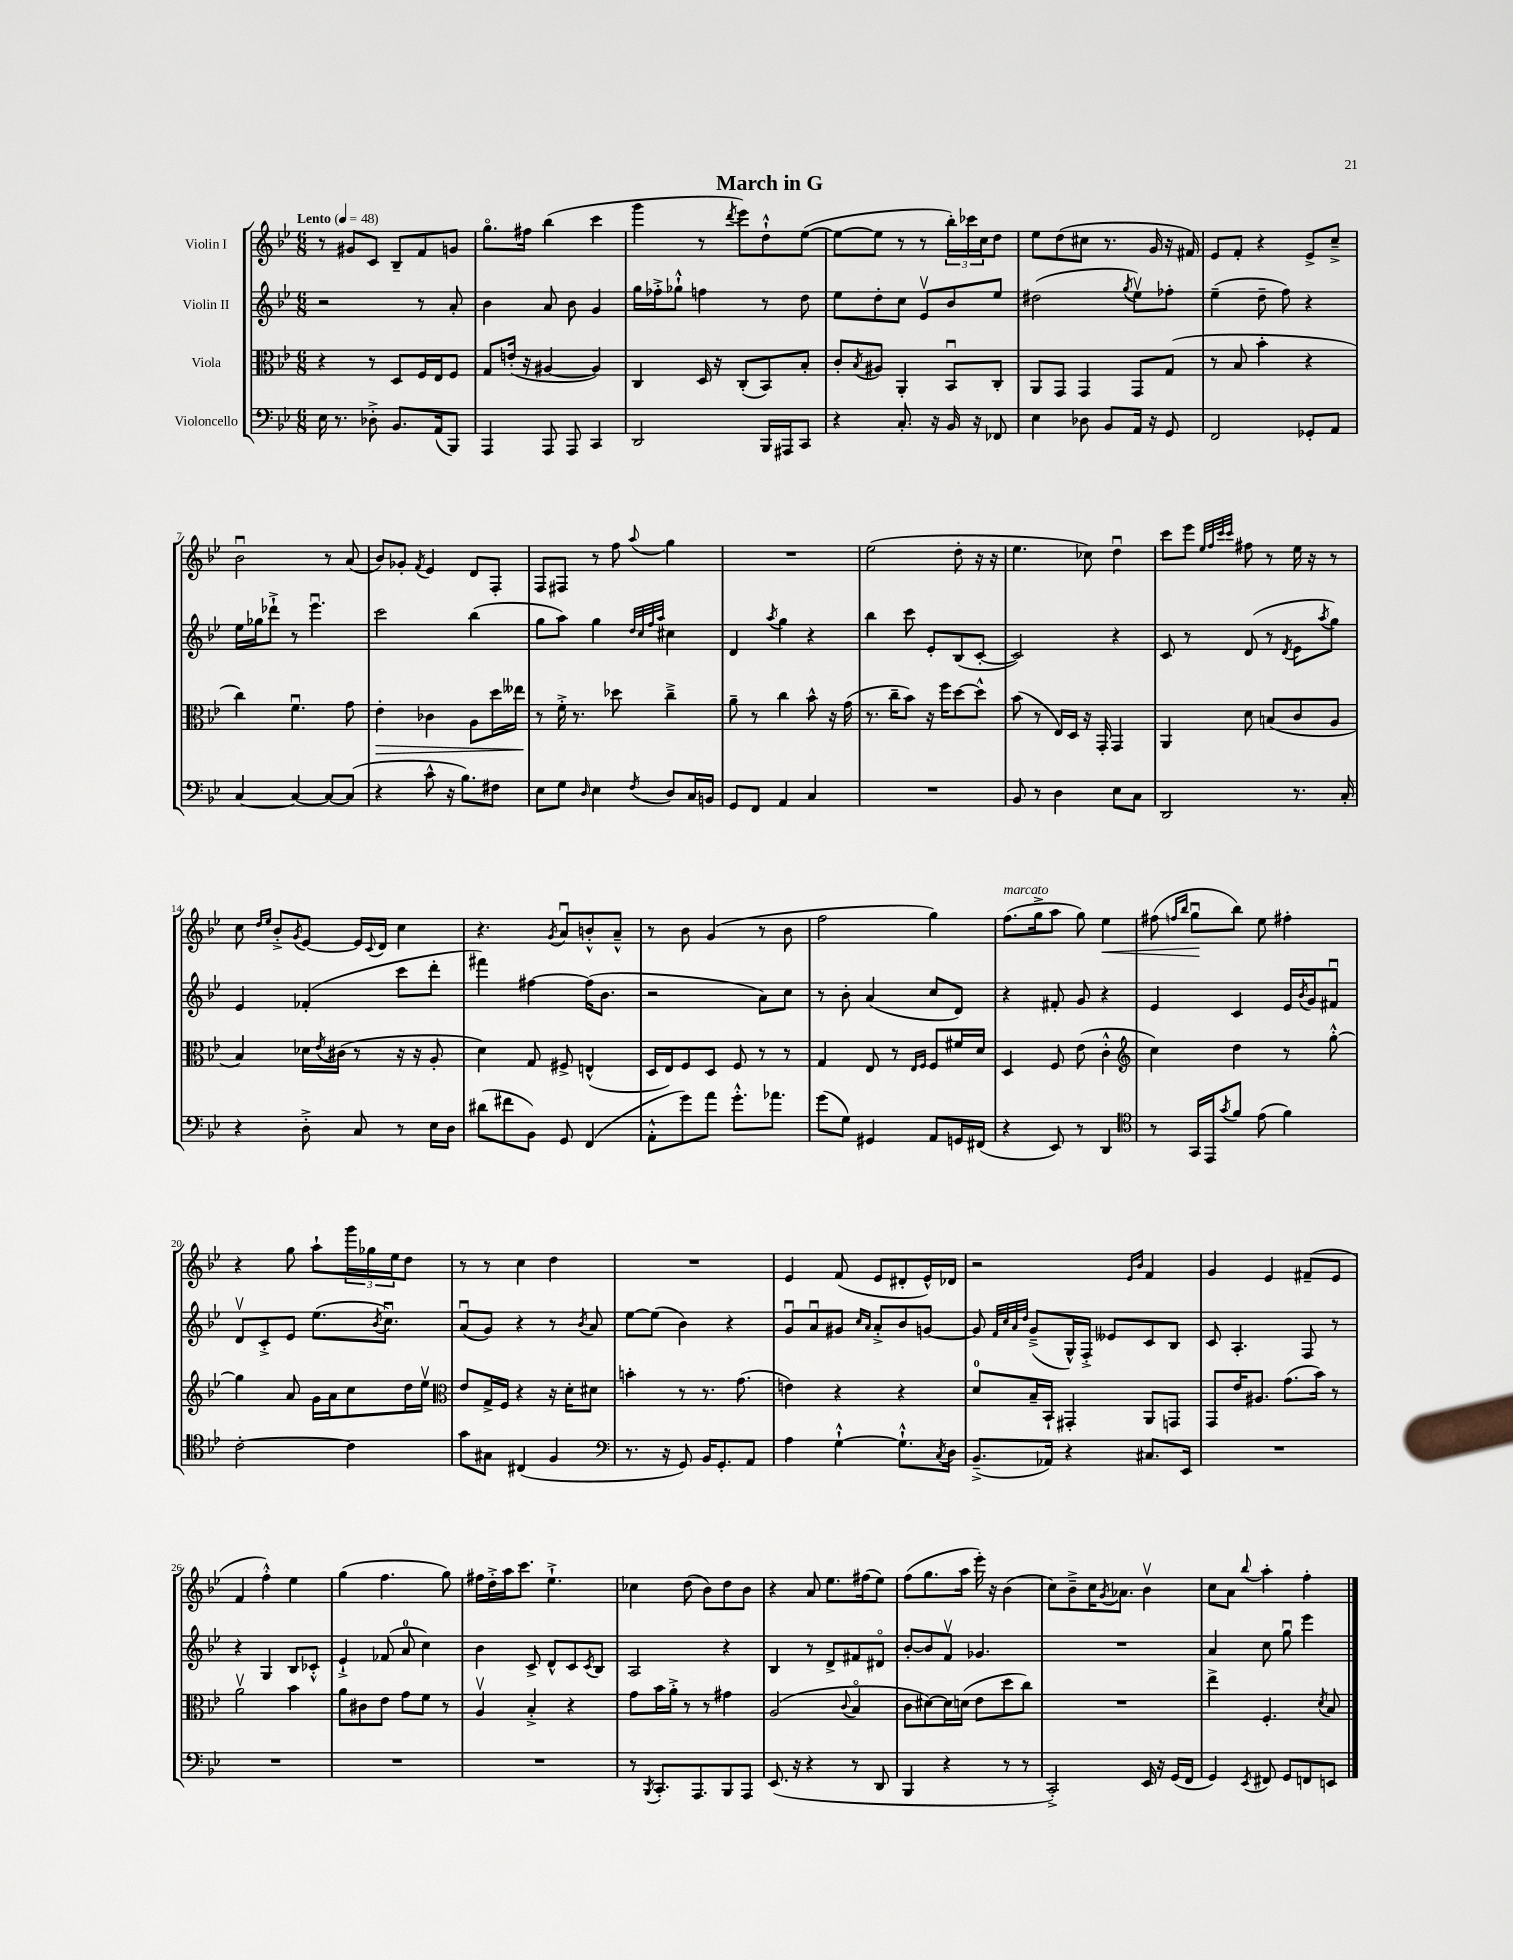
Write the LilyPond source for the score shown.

\header { title = "March in G" }
<<
\new StaffGroup <<
\new Staff = "s0" \with { instrumentName = "Violin I" } {
    \clef treble \key bes \major \numericTimeSignature \time 6/8 \tempo "Lento" 4 = 48
    r8 gis'8 c'8 bes8-- f'8 g'8 |
    g''8.\flageolet fis''16 bes''4( c'''4 |
    g'''4 r8 \acciaccatura { d'''8 } ees'''8) d''8-!-^ ees''8~( |
    ees''8~ ees''8 r8 r8 \tuplet 3/2 { bes''16-.) ces'''16 c''16 } d''8 |
    ees''8 d''8( cis''8 r8. g'16 r16 fis'16) |
    ees'8 f'8-. r4 ees'8-> c''8---> |
    bes'2\downbow r8 a'8( |
    bes'8) ges'8-. \acciaccatura { f'8 } ees'4 d'8 f8-. |
    f8 fis8 r8 f''8 \appoggiatura { a''8 } g''4 |
    R2. |
    ees''2( d''8-. r16 r16 |
    ees''4. ces''8) d''4\downbow |
    c'''8 ees'''8 \grace { ees''32 f''32 c'''32 c'''32 } fis''8 r8 ees''16 r16 r8 |
    c''8 \grace { d''16 ees''16 } bes'8-.-> \acciaccatura { g'8 } ees'8~ ees'16 \appoggiatura { c'8 } d'16 c''4 |
    r4. \acciaccatura { g'8 } a'8\downbow b'8-.-^ a'8---^ |
    r8 bes'8 g'4( r8 bes'8 |
    f''2 g''4) |
    f''8.^\markup { \italic "marcato" }( g''16-> a''8 g''8) ees''4\< |
    fis''8( \grace { f''16 bes''16 } g''8\downbow\! bes''8) ees''8 fis''4-. |
    r4 g''8 a''8-! \tuplet 3/2 { g'''16 ges''16 ees''16 } d''8 |
    r8 r8 c''4 d''4 |
    R2. |
    ees'4 f'8( ees'8 dis'8-. ees'16-^) des'16 |
    r2 \grace { ees'16 bes'16 } f'4 |
    g'4 ees'4 fis'8--( ees'8 |
    f'4 f''4-.-^) ees''4 |
    g''4( f''4. g''8) |
    fis''16 d''16-.-> a''16 c'''8. ees''4.-!-> |
    ces''4 d''8( bes'8) d''8 bes'8 |
    r4 a'8 ees''8. fis''16( ees''8) |
    f''8( g''8. a''16 ees'''16-.) r16 bes'4( |
    c''8) bes'8---> c''16 \acciaccatura { g'8 } aes'8. bes'4\upbow |
    c''8 a'8 \appoggiatura { bes''8 } a''4-. f''4-. \bar "|." |
}
\new Staff = "s1" \with { instrumentName = "Violin II" } {
    \clef treble \key bes \major \numericTimeSignature \time 6/8
    r2 r8 a'8-. |
    bes'4 a'8 bes'8 g'4 |
    g''16 fes''16-.-> ges''8-!-^ f''4 r8 d''8 |
    ees''8 d''8-. c''8 ees'8\upbow bes'8 ees''8 |
    dis''2( \acciaccatura { g''8 } ees''8\upbow) fes''8-. |
    ees''4--( d''8-- f''8) r4 |
    ees''16 ges''16 des'''8-!-> r8 ees'''4.\downbow |
    c'''2 bes''4( |
    g''8 a''8) g''4 \grace { d''32 c''32 f''32 a''32 } cis''4 |
    d'4 \acciaccatura { a''8 } g''4 r4 |
    bes''4 c'''8 ees'8-. bes8( c'8~-. |
    c'2) r4 |
    c'8 r8 d'8( r8 \acciaccatura { d'8 } ees'8 \acciaccatura { a''8 } g''8) |
    ees'4 fes'4-.( c'''8 d'''8-. |
    fis'''4) fis''4~ fis''16( bes'8. |
    r2 a'8) c''8 |
    r8 bes'8-. a'4( c''8 d'8) |
    r4 fis'8-. g'8 r4 |
    ees'4 c'4 ees'16 \acciaccatura { bes'8 } g'16 fis'8\downbow |
    d'8\upbow c'8-.-> ees'8 ees''8.( \acciaccatura { bes'8 } c''8.\downbow) |
    a'8\downbow( g'8) r4 r8 \acciaccatura { bes'8 } a'8 |
    ees''8~ ees''8( bes'4) r4 |
    g'8\downbow a'8\downbow gis'8 \grace { c''16 a'16 } a'8-.-> bes'8 g'8~ |
    g'8 \grace { f'32 c''32 a'32 d''32 } g'8--->( g16-^) f16-.-> eeses'8 c'8 bes8 |
    c'8 a4.-. f8 r8 |
    r4 g4 bes8 ces'8-.-^ |
    ees'4-!-> fes'8( a'8-0 c''4) |
    bes'4 c'8-> d'8-^ c'8 \acciaccatura { c'8 } bes8 |
    a2 r4 |
    bes4 r8 d'8-> fis'8 dis'8\flageolet |
    bes'8~-. bes'8 f'8\upbow ges'4. |
    R2. |
    a'4 c''8 g''8\downbow ees'''4 \bar "|." |
}
\new Staff = "s2" \with { instrumentName = "Viola" } {
    \clef alto \key bes \major \numericTimeSignature \time 6/8
    r4 r8 d8 f16 ees16 f8 |
    g8 e'16-.( r16 ais4~ ais4) |
    c4 d16 r16 c8-.( bes,8) bes8-. |
    c'8-. \acciaccatura { bes8 } ais8 a,4-. bes,8\downbow c8-. |
    a,8 g,8 g,4 g,8 g8( |
    r8 bes8 bes'4-. r4 |
    c''4) f'4.\downbow g'8 |
    ees'4-.\> ces'4 a8 d''16 eeses''16\! |
    r8 f'16-.-> r8. des''8 c''4---> |
    a'8-- r8 c''4 bes'8-^ r16 g'16( |
    r8. c''16-- bes'8) r16 f''16 d''8~ d''8-^ |
    bes'8( r8 ees16) d16 r16 g,16-. g,4 |
    a,4 d'8 b8( c'8 a8 |
    bes4) des'16 \acciaccatura { ees'8 } cis'16( r8 r16 r16 a8-. |
    d'4) g8 fis8-> e4-^( |
    d16 ees16) f8 d8 f8 r8 r8 |
    g4 ees8 r8 \grace { ees16 f16 } f8 fis'16 d'16 |
    d4 f8 ees'8( c'4-.-^ |
    \clef treble c''4) d''4 r8 g''8~-.-^ |
    g''4 a'8 g'16 a'16 c''8 d''16 ees''16\upbow |
    \clef alto ees'8 g16-> f16 r4 r16 d'16-. dis'8 |
    b'4-. r8 r8. g'8.( |
    e'4) r4 r4 |
    d'8-0 bes16-- bes,16-! gis,4-. a,8 g,8 |
    g,8 ees'16 ais8. g'8.( bes'16) r8 |
    a'2\upbow bes'4 |
    a'8 cis'8 ees'8 g'8 f'8 r8 |
    a4\upbow bes4-.-> r4 |
    g'8 bes'16 a'16-.-> r8 r8 gis'4 |
    a2( \appoggiatura { c'8 } bes4\flageolet |
    c'8 dis'8~) dis'16 d'16( ees'8 d''8 c''8) |
    R2. |
    ees''4-> f4.-. \acciaccatura { d'8 } bes8 \bar "|." |
}
\new Staff = "s3" \with { instrumentName = "Violoncello" } {
    \clef bass \key bes \major \numericTimeSignature \time 6/8
    ees16 r8. des8-.-> bes,8. a,16( bes,,8) |
    a,,4 a,,8 a,,8 c,4 |
    d,2 bes,,16 ais,,16 c,8 |
    r4 c8.-. r16 bes,16 r16 fes,8 |
    ees4 des8 bes,8 a,16 r16 g,8 |
    f,2 ges,8-. a,8 |
    c4~ c4~ c8~ c8( |
    r4 c'8-^ r16 bes8.) fis8 |
    ees8 g8 \grace { d16 } ees4 \acciaccatura { f8 } d8 c16 b,16 |
    g,8 f,8 a,4 c4 |
    R2. |
    bes,8 r8 d4 ees8 c8 |
    d,2 r8. c16-. |
    r4 d8-.-> c8 r8 ees16 d16 |
    dis'8( fis'8 bes,8) g,8 f,4( |
    a,8-.-^ g'8) a'8 g'8.-.-^ aes'8. |
    g'8( g8) gis,4 a,8 g,16 fis,16( |
    r4 ees,8) r8 d,4 |
    \clef tenor r8 g,16 ees,16 \acciaccatura { g'8 } f'8 ees'8( f'4) |
    c'2~-. c'4 |
    g'8 gis8 cis4( f4 |
    \clef bass r8. r16 g,8) bes,16 g,8.-. a,8 |
    a4 g4~-!-^ g8.-!-^ \acciaccatura { c8 } d16 |
    bes,8.--->( aes,16) r4 cis8. ees,16 |
    R2. |
    R2. |
    R2. |
    R2. |
    r8 \acciaccatura { bes,,8 } c,8.-. a,,8. bes,,8 a,,8 |
    ees,8.( r16 r4 r8 d,8 |
    bes,,4 r4 r8 r8 |
    c,2-.->) ees,16 r16 g,16( f,16 |
    g,4) \acciaccatura { ees,8 } fis,8 g,8 f,8 e,8 \bar "|." |
}
>>
>>
